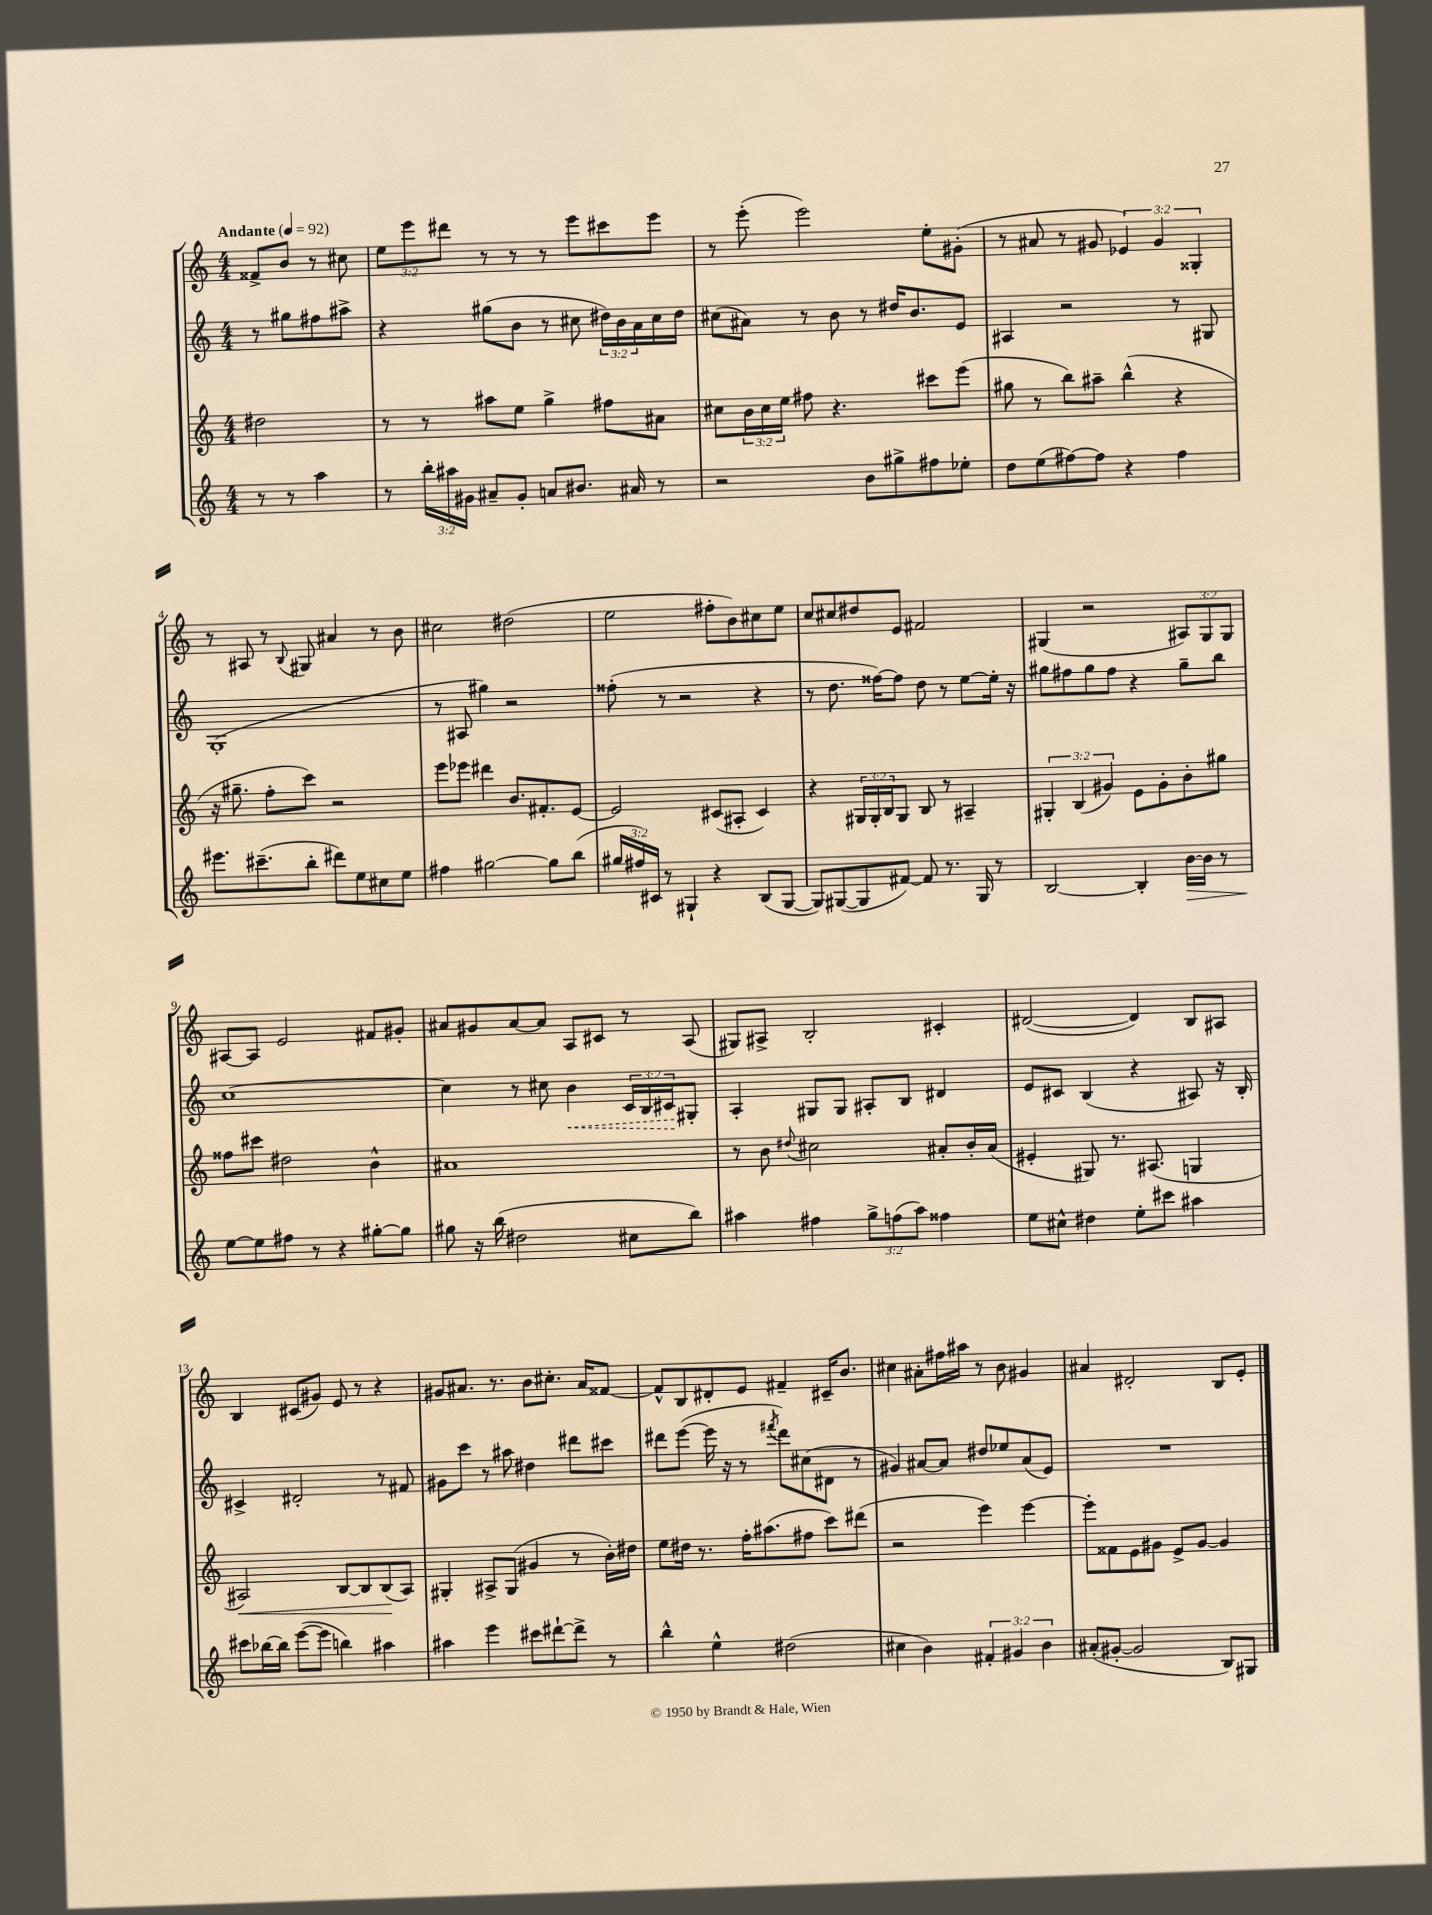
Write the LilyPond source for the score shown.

<<
\new StaffGroup <<
\new Staff = "s0" {
    \clef treble \key c \major \numericTimeSignature \time 4/4 \override Staff.TupletNumber.text = #tuplet-number::calc-fraction-text \partial 2 \tempo "Andante" 4 = 92
    fisis'8-> b'8 r8 cis''8 |
    \tuplet 3/2 { e''8 e'''8 dis'''8 } r8 r8 r8 e'''8 cis'''8 e'''8 |
    r8 e'''8-.( e'''2) e''8-. gis'8-.( |
    r8 ais'8 r8 gis'8 \tuplet 3/2 { ees'4) gis'4 gisis4-. } |
    r8 ais8 r8 \appoggiatura { b8 } gis8 ais'4 r8 b'8 |
    cis''2 dis''2( |
    e''2 fis''8-. b'8) cis''8 e''8 |
    c''8 cis''8 dis''8 e'8 fis'2 |
    gis4( r2 \tuplet 3/2 { ais8) gis8 gis8 } |
    ais8~ ais8 e'2 fis'8 gis'8-. |
    ais'8 gis'8 ais'8~ ais'8 a8 cis'8 r8 a8( |
    gis8) ais8-> b2-. cis'4-. |
    dis'2~( dis'4) b8 ais8 |
    b4 cis'8( gis'8) e'8 r8 r4 |
    gis'8 ais'8. r8. b'8 cis''8.-. ais'16 fisis'8~ |
    fisis'8-^ b8 dis'8-. e'8 fis'4-- cis'16-- b'8. |
    cis''4 ais'8-. fis''16 ais''16 r8 b'8 gis'4 |
    ais'4 dis'2-. b8 e'8-. \bar "|." |
}
\new Staff = "s1" {
    \clef treble \key c \major \numericTimeSignature \time 4/4 \override Staff.TupletNumber.text = #tuplet-number::calc-fraction-text \partial 2
    r8 gis''8 fis''8 ais''8-> |
    r4 gis''8( b'8 r8 cis''8 \tuplet 3/2 { dis''16) b'16 a'16 } cis''16 dis''16 |
    cis''8( ais'8) r8 b'8 r8 dis''16 b'8. e'8 |
    ais4 r2 r8 gis8 |
    g1-.( |
    r8 ais8 gis''4) r2 |
    fisis''8-.( r8 r2 r4 |
    r8 d''8. fisis''16~) fisis''8 d''8 r8 e''8~ e''16-. r16 |
    gis''8 fis''8 gis''8 fis''8 r4 gis''8-- b''8 |
    c''1~ |
    c''4 r8 cis''8 \once \override Hairpin.style = #'dashed-line b'4\< \tuplet 3/2 { c'16 b16 cis'16\! } gis8-. |
    a4-. gis8 gis8 ais8-. b8 dis'4 |
    e'8 cis'8 b4( r4 ais8) r16 b16-. |
    cis'4-> dis'2-. r8 fis'8 |
    gis'8 c'''8 r8 ais''8 dis''4 dis'''8 cis'''8 |
    dis'''8 e'''8~( e'''16 r16 r8 \acciaccatura { fis'''8 } dis'''8) cis''8( dis'8 r8 |
    gis'4) ais'8~ ais'8 dis''8 ees''8 ais'8( e'8) |
    R1 \bar "|." |
}
\new Staff = "s2" {
    \clef treble \key c \major \numericTimeSignature \time 4/4 \override Staff.TupletNumber.text = #tuplet-number::calc-fraction-text \partial 2
    dis''2 |
    r8 r8 ais''8 e''8 g''4-> fis''8 ais'8 |
    cis''8 \tuplet 3/2 { b'16 cis''16 e''16 } fis''8 r4. cis'''8 e'''8( |
    gis''8 r8 b''8) ais''8-- b''4-^( r4 |
    r16 gis''8.-- f''8-. c'''8) r2 |
    e'''8 ees'''8 dis'''4 b'8. fis'8.-. e'8~ |
    e'2 cis'8( ais8-. cis'4) |
    r4 \tuplet 3/2 { gis16 gis16-. b16 } gis8 b8 r8 ais4-- |
    \tuplet 3/2 { gis4-. b4( gis'4) } e'8 gis'8-. b'8-. gis''8 |
    fisis''8 cis'''8 dis''2 b'4-^ |
    ais'1 |
    r8 b'8 \appoggiatura { dis''8 } cis''2 ais'8-. b'16-. ais'16( |
    eis'4-. gis8) r8. ais8.( g4 |
    ais2\<) b8~ b8 b8\!( ais8) |
    gis4-. ais8-> gis8( gis'4 r8 b'16-.) dis''16 |
    e''8 dis''16 r8. f''16-. ais''8.( fis''8 c'''8) dis'''8( |
    r2 e'''4) e'''4~ |
    e'''8-. fisis'8 e'8 gis'8 e'8-> gis'8~ gis'4 \bar "|." |
}
\new Staff = "s3" {
    \clef treble \key c \major \numericTimeSignature \time 4/4 \override Staff.TupletNumber.text = #tuplet-number::calc-fraction-text \partial 2
    r8 r8 a''4 |
    r8 \tuplet 3/2 { b''16-. ais''16 gis'16 } ais'8-- gis'8-. a'8 bis'8. ais'16 r8 |
    r2 b'8 gis''8-> fis''8 ees''8-. |
    d''8 e''8( fis''8~) fis''8 r4 fis''4 |
    eis'''8. cis'''8.--( b''8-. dis'''8) e''8 cis''8 e''8 |
    fis''4 gis''2~ gis''8 b''8( |
    \tuplet 3/2 { gis''16 fis''16) cis'16 } r8 gis4-! r4 b8( gis8~ |
    gis8) gis8~( gis8 fis'8~) fis'8 r8. gis16 r8 |
    b2~ b4-. b'16~\> b'16 r8 |
    e''8~\! e''8 fis''8 r8 r4 gis''8~-. gis''8 |
    gis''8 r16 b''16( dis''2 cis''8 b''8) |
    ais''4 fis''4 \tuplet 3/2 { g''8-> f''8( ais''8) } fisis''4 |
    e''8 cis''8-^ dis''4 e''8-. cis'''8 ais''4 |
    cis'''8 bes''16~ bes''16 e'''8~( e'''8 b''4) ais''4 |
    ais''4 e'''4 cis'''8 dis'''8~-! dis'''8-> r8 |
    b''4-^ e''4-^ dis''2( |
    cis''4 b'4) \tuplet 3/2 { fis'4-. gis'4 b'4 } |
    ais'8-.( gis'8~-. gis'2 b8) gis8 \bar "|." |
}
>>
>>
